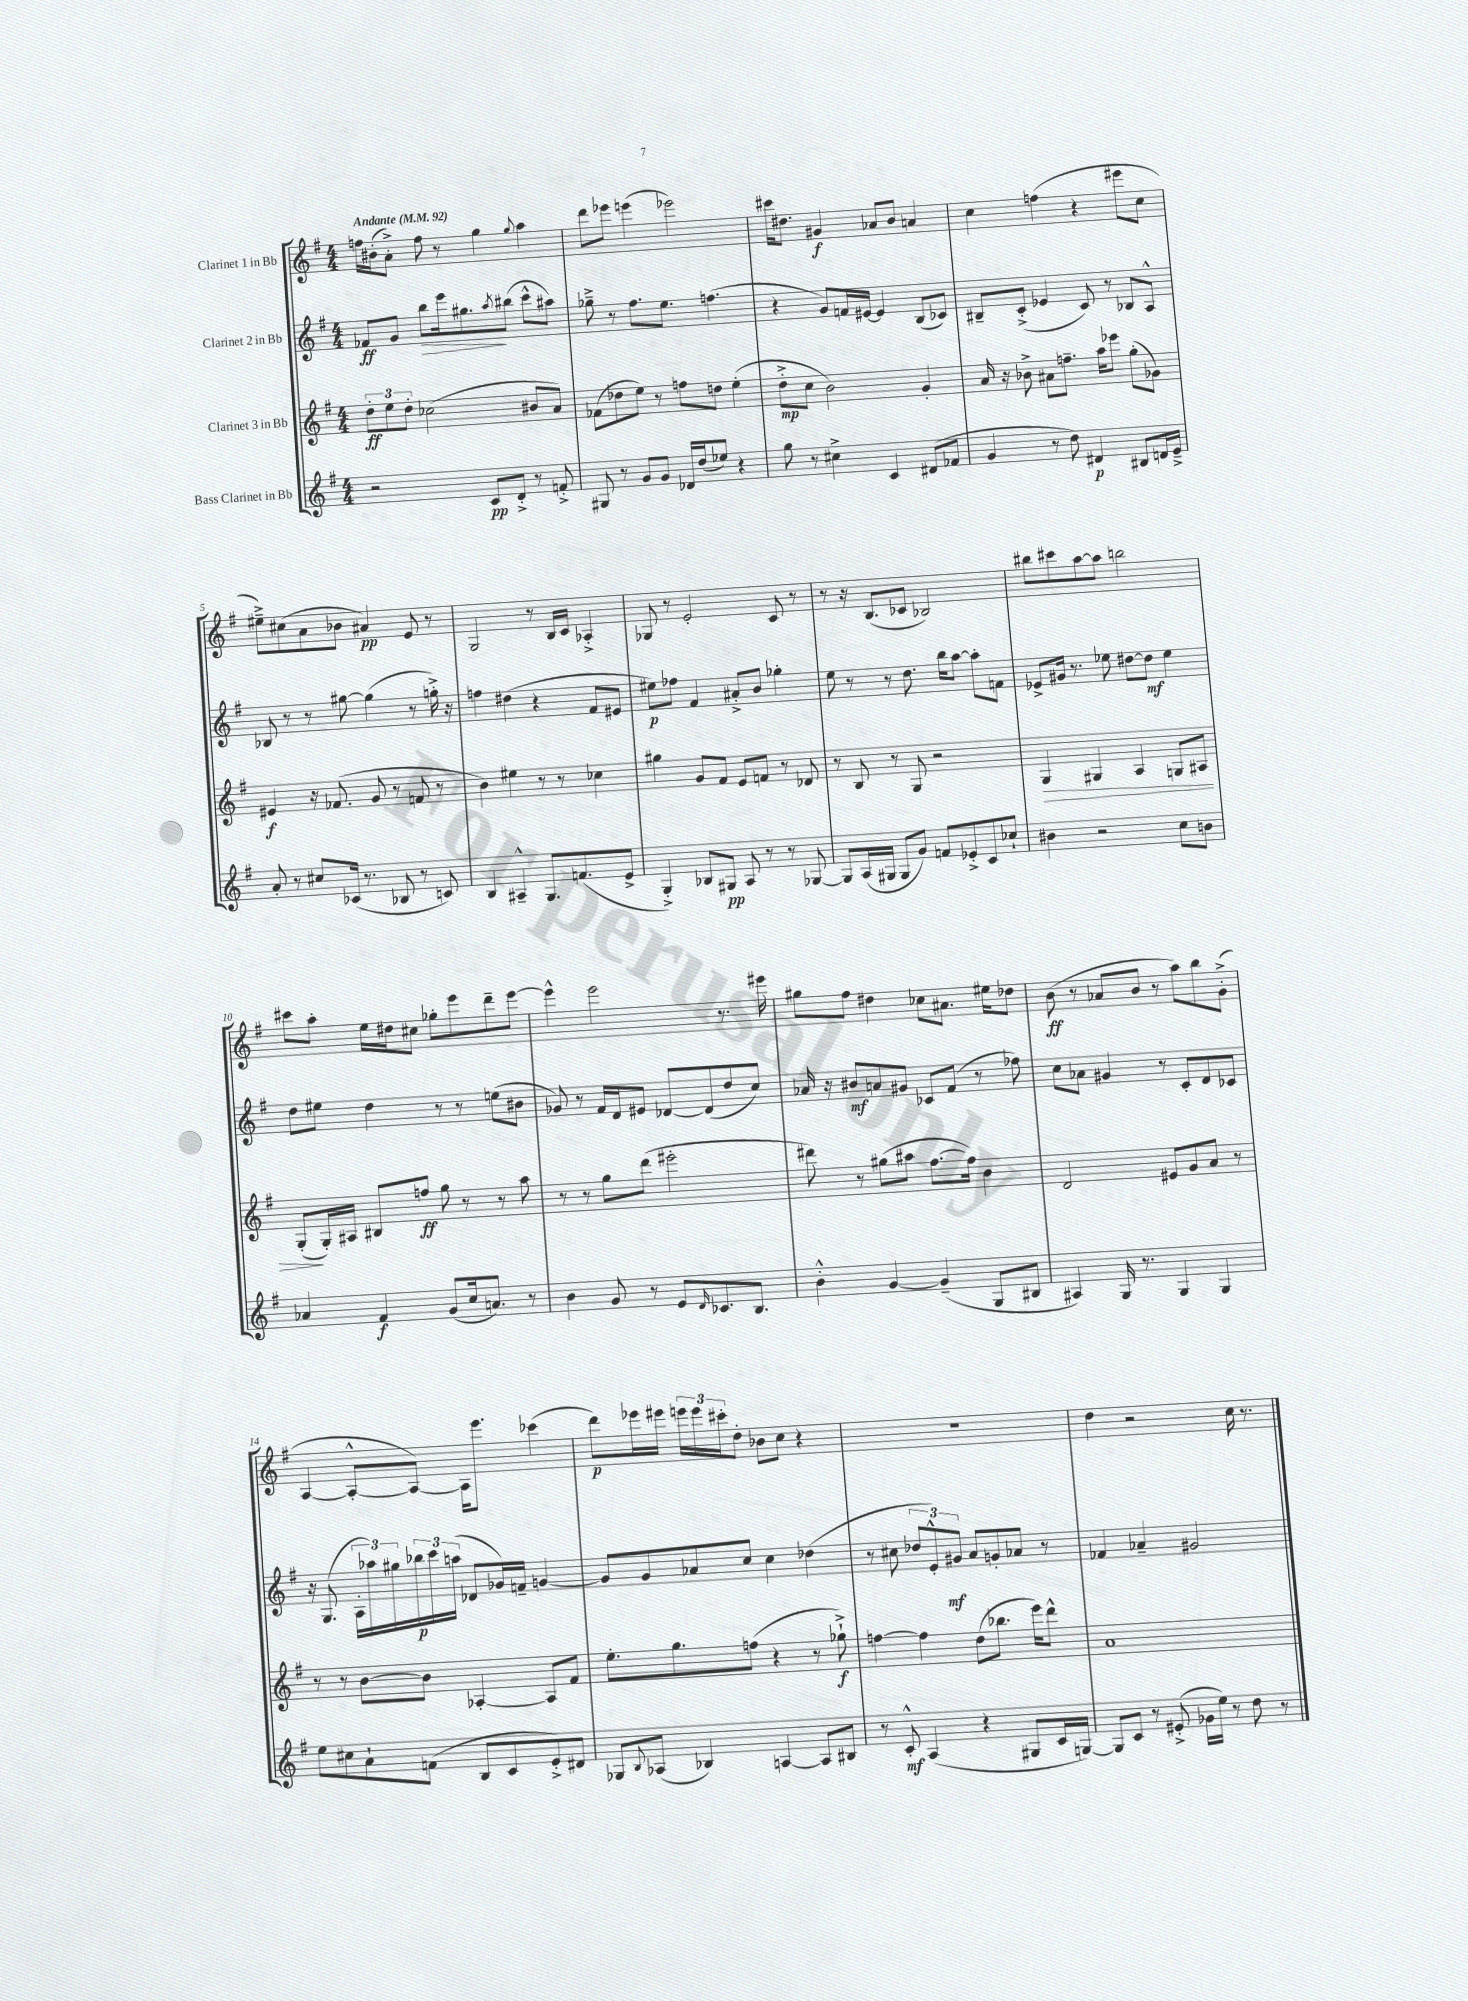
<<
\new StaffGroup <<
\new Staff = "s0" \with { instrumentName = "Clarinet 1 in Bb" } {
    \clef treble \key g \major \numericTimeSignature \time 4/4 \tempo "Andante" 4 = 92
    f''16 bis'16-.( a'8-.->) f''8 r8 g''4 \appoggiatura { g''8 } a''4 |
    d'''8 ees'''8 e'''4( ees'''2) |
    cis'''16 dis''8. gis'4\f aes'8 b'8 a'4 |
    c''4 f''4( r4 eis'''8 c''8 |
    eis''8--->) cis''8( a'8 bes'8 ais'4\pp) e'8 r8 |
    g2 r8 b16 c'16 aes4-.-> |
    ges8 r8 e'2-. c'8 r8 |
    r8 r16 b8.( ces'8 bes2) |
    bis''8 cis'''8 a''8~ a''8 b''2 |
    cis'''8 a''8-. e''16 dis''16 cis''8 ges''8-. e'''8 d'''8-- e'''8~ |
    e'''4-^ e'''2 r8. eis'''16 |
    gis''8 fis''8 dis''4 ces''8 ais'8. eis''16 des''8 |
    b'8\ff( r8 aes'8 b'8 r8 a''8) b''8 g'8-.->( |
    a4~ a8~-.-^ a8~) a16 e'''8. ces'''4( |
    d'''8\p) ees'''16 eis'''16 \tuplet 3/2 { e'''16 e'''16 cis'''16-. } d''8-. bes'8 c''8 r4 |
    R1 |
    d''4 r2 c''16 r8. \bar "|." |
}
\new Staff = "s1" \with { instrumentName = "Clarinet 2 in Bb" } {
    \clef treble \key g \major \numericTimeSignature \time 4/4
    fes'8\ff g'8 b''8\> e'''16 gis''8.\! \acciaccatura { a''8 } bis''8( c'''8-^ ais''8) |
    ges''8---> r8 fis''8. e''8. f''4.( |
    r4 g'8) f'16 eis'16~ eis'4 b8( ces'8) |
    bis8-- c'8-.->( ees'4 c'8) r8 bes8 a8-^ |
    bes8 r8 r8 gis''8~ gis''4( r8 g''16-.->) r16 |
    f''4 dis''4( r4 fis'8 eis'8 |
    eis''8\p) fes''8 fis'4 ais'8-.-> b'8 ges''4-. |
    e''8 r8 r8 d''8. b''16 a''8~ a''8-. f'8 |
    ees'8-> gis'16 r8. ees''8 dis''8~ dis''8\mf ees''4 |
    d''8 eis''8 d''4 r8 r8 e''8( bis'8 |
    ges'8) r8 fis'16 d'16 eis'8 des'8~ des'8( d''8 c''8) |
    aes'16 r16 bis'8\mf a'8 gis'8 ces'8 fis'8( r8 fes''8) |
    c''8 aes'8 gis'4 r8 c'8-. d'8 ces'8 |
    r16 g8.( \tuplet 3/2 { a16-. aes''16) gis''16 } \tuplet 3/2 { bes''16\p c'''16 a''16( } des'8 ges'16) f'16-- g'4~ |
    g'8 g'8 aes'8 c''8 c''4 des''4( |
    r8 cis''8 \tuplet 3/2 { des''8 e'8-.-^) gis'8\mf } a'8 g'8-. aes'8 r8 |
    fes'4 aes'4-- gis'2 \bar "|." |
}
\new Staff = "s2" \with { instrumentName = "Clarinet 3 in Bb" } {
    \clef treble \key g \major \numericTimeSignature \time 4/4
    \tuplet 3/2 { d''8-.\ff e''8 d''8-. } ces''2( bis'8 a'8) |
    fes'8( des''8 e''8) r8 f''8 d''8 e''4-.( |
    d''8-.->\mp c''8 b'2) g'4-. |
    a'16 r16 bes'8-> ais'8 f''8.-- a''16 ees'''8 g''8-.( ges'8) |
    eis'4\f r16 fes'8.( g'8 r8 f'8 r8 |
    b'4) eis''4 r8 r8 ces''4 |
    gis''4 g'8 fis'8 e'8 f'8 r8 des'8 |
    r8 b8 r8 g8 r2 |
    g4\> gis4 a4 g8 ais8 |
    g8-.\!( g16-.) ais16 bis8 f''8\ff g''8 r8 r8 a''8 |
    r8 r8 g''8 d'''8( eis'''2-. |
    dis'''8) r8 gis''8( ais''8 fis''8.~ fis''16) b'4 |
    d'2 eis'8 g'8 a'8 r8 |
    r8 r8 b'8~ b'8 aes4~-. aes8 fis'8 |
    e''8.-. g''8. f''8( r4 r8 ges''8-!->\f) |
    f''4~ f''4 d''8( bes''8. e'''16) d'''8-^ |
    a'1 \bar "|." |
}
\new Staff = "s3" \with { instrumentName = "Bass Clarinet in Bb" } {
    \clef treble \key g \major \numericTimeSignature \time 4/4
    r2 c'8\pp d'8-.-> r8 f'8-.-> |
    gis8 r8 g'8 g'8 des'16 d''16( ees''8) r4 |
    g''8 r8 cis''4-> c'4 dis'8( fes'8 |
    g'4 r8 d''8) dis'4\p bis8 d'16 e'16---> |
    a'8-. r8 cis''8 ces'16( r8. bes8 r8 c'8) |
    b4 ais4---^ g8. f'8.( e'8-> |
    g4-.->) bes8 gis8\pp a8 r8 r8 ges8~ |
    ges8 a16( gis16 gis8 g'8) f'8 ees'8-.-> c'8 ces''8-! |
    bis'4 r2 c''8 b'8 |
    aes'4 fis'4\f g'8( c''16 a'8.) r8 |
    b'4 g'8 r8 e'8 \grace { d'16 } ces'8. b8. |
    b'4-.-^ g'4~ g'4--( g8 bis8 |
    ais4) g16 r8. g4 g4 |
    e''8 cis''8 a'8-! f'8( b8 c'8 e'8-.->) dis'8 |
    ges8 \appoggiatura { b8 } aes8( bes4) a4~ a8 bis8 |
    r8 c'8-.-^\mf a4( r4 gis8 c'16 g16~) |
    g8 c'8 r8 eis'8-.->( ges'16 e''16) r8 d''8 r8 \bar "|." |
}
>>
>>
